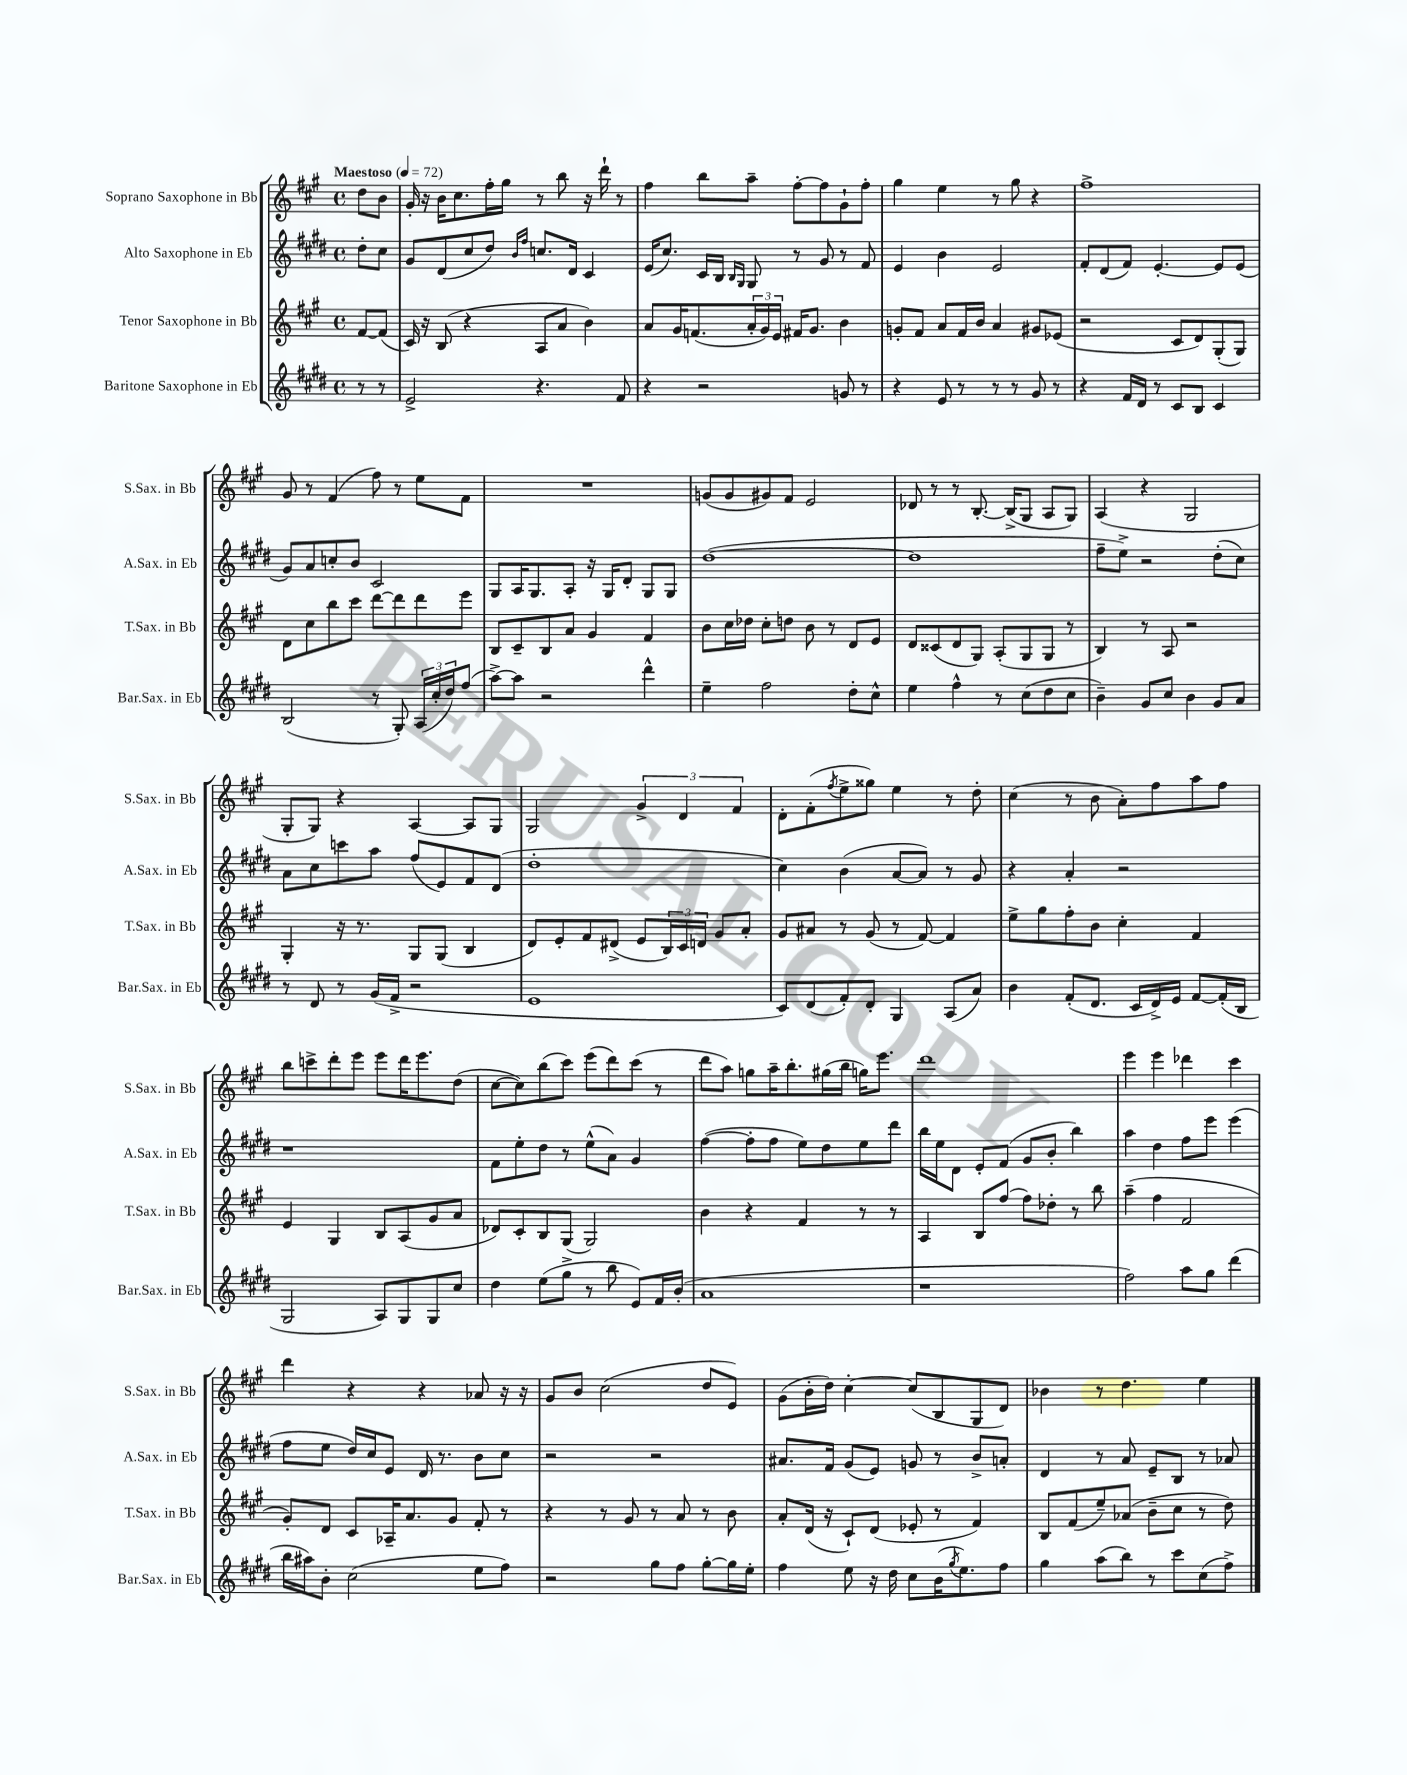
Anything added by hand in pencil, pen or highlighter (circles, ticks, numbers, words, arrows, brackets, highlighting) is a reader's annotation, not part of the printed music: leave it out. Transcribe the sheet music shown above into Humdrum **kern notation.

**kern	**kern	**kern	**kern
*staff4	*staff3	*staff2	*staff1
*clefG2	*clefG2	*clefG2	*clefG2
*k[f#c#g#d#]	*k[f#c#g#]	*k[f#c#g#d#]	*k[f#c#g#]
*M4/4	*M4/4	*M4/4	*M4/4
*met(c)	*met(c)	*met(c)	*met(c)
*MM72	*MM72	*MM72	*MM72
8r	[8f#/L	8dd#'\L	8dd\L
8r	(8f#/]J	8cc#\J	8b\J
=	=	=	=
2e^/	16c#/)	8g#/L	16g#'/
.	16r	.	16r
.	(8B/	(8d#/	16b\LK
.	.	.	8.cc#\
.	4r	8cc#/	.
.	.	8dd#/J)	16ff#'\L
.	.	.	16gg#\JJ
.	.	16qqb/LL	.
.	.	16qqff#/JJ	.
4.r	8A/L	8.cc/L	8r
.	8a/J	.	8bb\
.	.	16d#/Jk	.
.	4b\)	4c#/	16r
.	.	.	16ddd`\
8f#/	.	.	8r
=	=	=	=
4r	8a/L	(16e/LK	4ff#\
.	.	8.cc#/J)	.
.	16g#/K	.	.
.	(8.f/	.	.
2r	.	16c#/LL	8bb\L
.	.	16B/JJ	.
.	.	16qqB/LL	.
.	.	16qqG#/JJ	.
.	24a'/L	8G#/	8aa~\J
.	24g#/)	.	.
.	24e/JJ	.	.
.	16f#/LK	8r	[8ff#'\L
.	8.g#/J	.	.
.	.	8g#/	8ff#\]
8g/	4b\	8r	8g#`\
8r	.	8f#/	8ff#'\J
=	=	=	=
4r	8g'/L	4e/	4gg#\
.	8f#/J	.	.
8e/	8a/L	4b\	4ee\
8r	16f#/L	.	.
.	16b/JJ	.	.
8r	4a/	2e/	8r
8r	.	.	8gg#\
8g#/	8g#/L	.	4r
8r	(8e-/J	.	.
=	=	=	=
4r	2r	8f#'/L	1ff#^
.	.	(8d#/	.
16f#/LL	.	8f#/J)	.
16d#/JJ	.	.	.
8r	.	[4.e'/	.
8c#/L	8c#/L	.	.
8B/J	8d/)	.	.
4c#/	(8G#'/	8e/]L	.
.	8G#/J)	(8e/J	.
=	=	=	=
(2B/	8d\L	8g#/L)	8g#/
.	8cc#\	8a/	8r
.	8bb\	8cc'/	(4f#/
.	8ccc#\J	8b/J	.
8r	[8ddd\L	2c#/	8ff#\)
8G#'/)	8ddd\]	.	8r
(24A/LL	8ddd\	.	8ee\L
24cc#'/	.	.	.
24dd#/J)	.	.	.
(8ff#/J	8eee\J	.	8f#\J
=	=	=	=
[8aa^\L)	8B/L	8G#/L	1r
8aa\]J	8c#~/	16A/K	.
.	.	8.G#/	.
2r	8B/	.	.
.	8a/J	8A'/J	.
.	4g#/	16r	.
.	.	16G#/LK	.
.	.	8d#'/J	.
4ddd#^^\	4f#/	8G#/L	.
.	.	8G#/J	.
=	=	=	=
4ee~\	8b\L	([1dd#	(8g/L
.	16cc#\L	.	8g/
.	16dd-\JJ	.	.
2ff#\	8cc#'\L	.	8g#/)
.	8dd\J	.	8f#/J
.	8b\	.	2e/
.	8r	.	.
8dd#'\L	8d/L	.	.
8cc#^^\J	8e/J	.	.
=	=	=	=
4ee\	8d/L	1dd#]	8d-/
.	(8c##/	.	8r
4ff#^^\	8d/	.	8r
.	8G#/J)	.	[8.B'/
8r	(8A'/L	.	.
.	.	.	(16B^/]LK
(8cc#\L	8G#/	.	8G#/J
8dd#\	8G#/J	.	8A/L
8cc#\J	8r	.	8G#/J)
=	=	=	=
4b~\)	4B/)	8ff#~\L	(4A/
.	.	8ee^\J)	.
8g#/L	8r	2r	4r
8cc#/J	8A/	.	.
4b\	2r	.	2G#/
8g#/L	.	(8dd#'\L	.
8a/J	.	8cc#\J)	.
=	=	=	=
8r	4G#'/	8a\L	8G#'/L
8d#/	.	8cc#\	8G#/J)
8r	16r	8ccc\	4r
.	8.r	.	.
(16g#/LL	.	8aa\J	.
16f#^/JJ	.	.	.
2r	8G#/L	(8ff#/L	[4A/
.	(8G#/J	8e/)	.
.	4B/	8f#/	8A/]L
.	.	(8d#/J	8G#/J
=	=	=	=
1e	8d/L)	1dd#'	2G#/
.	8e'/	.	.
.	8f#/	.	.
.	(8d#^/J	.	.
.	8e/L	.	6g#^/
.	24B/L)	.	.
.	24c#/	.	6d/
.	24d/JJ	.	.
.	8g#/L	.	.
.	.	.	6f#/
.	8a'/J	.	.
=	=	=	=
8c#/L)	8g#/L	4cc#\)	8d'\L
(8d#/	8a#/J	.	(8f#'\
.	.	.	8qff#/
8f#'/)	8r	(4b\	8ee^\
8d#'/J	(8g#/	.	8gg##\J)
4G#/	8r	[8a/L	4ee\
.	[8f#/)	8a/]J)	.
(8A/L	4f#/]	8r	8r
8a/J)	.	8g#/	8dd'\
=	=	=	=
4b\	8ee^\L	4r	(4cc#\
.	8gg#\	.	.
(8f#'/L	8ff#'\	4a'/	8r
8.d#/J	8b\J	.	8b\
.	4cc#'\	2r	8a'\L)
16c#/LL	.	.	.
16d#^/)	.	.	8ff#\
16e/JJ	.	.	.
[8f#/L	4f#/	.	8aa\
(16f#'/]L	.	.	8ff#\J
16B/JJ	.	.	.
=	=	=	=
2G#/	4e/	1r	8bb\L
.	.	.	8ccc^\
.	4G#/	.	8ddd'\
.	.	.	8eee\J
8A/L)	8B/L	.	8eee\L
8G#/	(8A/	.	16ddd\K
.	.	.	8.eee\
8G#/	8g#/	.	.
8cc#/J	8a/J	.	(8dd\J
=	=	=	=
4dd#\	8d-/L)	8f#\L	[8cc#\L
.	8c#'/	8ee'\	8cc#\])
(8ee\L	8B/	8dd#\J	(8bb\
8gg#^\J	(8G#/J	8r	8ccc#\J)
8r	2G#/)	(8ee^^\L	(8eee\L
8bb\	.	8a\J)	8ddd\)
8e/L)	.	4g#/	(8ccc#\J
16f#/L	.	.	8r
(16b'/JJ	.	.	.
=	=	=	=
1a	4b\	([4ff#\	8ddd\L
.	.	.	8aa\J)
.	4r	8ff#'\]L	8gg\L
.	.	8ff#\J	16aa~\K
.	.	.	8.bb'\
.	4f#/	8ee\L)	.
.	.	8dd#\	(16gg#\L
.	.	.	16bb\JJ
.	8r	8ee\	16gg\LK)
.	.	.	8.eee\J
.	8r	8ddd#\J	.
=	=	=	=
1r	4A/	16bb\LL	1ddd
.	.	16ee\J	.
.	.	8d#\J	.
.	8B/L	8e'/L	.
.	(8ff#/J	(8f#/J	.
.	8ff#\L)	8g#/L	.
.	8dd-'\J	8b'/J	.
.	8r	4bb\)	.
.	8bb\	.	.
=	=	=	=
2ff#\)	(4aa~\	4aa\	4eee\
.	4ff#\	4dd#\	4eee\
8aa\L	2f#/	8ff#\L	4ddd-\
8gg#\J	.	8eee\J	.
(4ddd#\	.	(4eee\	4ccc#\
=	=	=	=
16bb\LL	8g#'/L)	8ff#\L	4ddd\
16aa#\J)	.	.	.
8b'\J	8d/J	8ee\J	.
(2cc#\	8c#/L	16dd#/LL)	4r
.	.	16cc#/J	.
.	16A-~/K	8e/J	.
.	8.a/	.	.
.	.	16d#/	4r
.	.	8.r	.
.	8g#/J	.	.
8ee\L	8f#'/	8b\L	8a-/
8ff#\J)	8r	8cc#\J	16r
.	.	.	16r
=	=	=	=
2r	4r	2r	8g#/L
.	.	.	8b/J
.	8r	.	(2cc#\
.	8g#/	.	.
8gg#\L	8r	2r	.
8ff#\J	8a/	.	.
[8gg#'\L	8r	.	8dd/L
16gg#\]L	8b\	.	8e/J)
16ee'\JJ	.	.	.
=	=	=	=
4ff#\	8a'/L	8.a#/L	(8g#\L
.	(16d/Jk	.	16b'\L
.	16r	16f#/Jk	16dd\JJ)
8ee\	8c#`/L)	(8g#/L	[4cc#'\
16r	(8d/J	8e/J)	.
16dd#\	.	.	.
8cc#\L	8e-'/	8g/	(8cc#/]L
(16b\K	8r	8r	8B/
8qgg#/	.	.	.
8.ee\)	.	.	.
.	4f#/)	8b^/L	8G#/
8ff#\J	.	8a'/J	8d/J)
=	=	=	=
4gg#\	8B/L	4d#/	4b-\
.	(8f#/	.	.
(8aa\L	8ee~/)	8r	8r
8bb\J)	(8a-/J	8a/	4.dd\
8r	8b~\L	8e~/L	.
8ccc#\L	8cc#\J	8B/J	.
(8cc#\	8r	8r	4ee\
8ff#^\J)	8dd\)	8a-/	.
==	==	==	==
*-	*-	*-	*-
